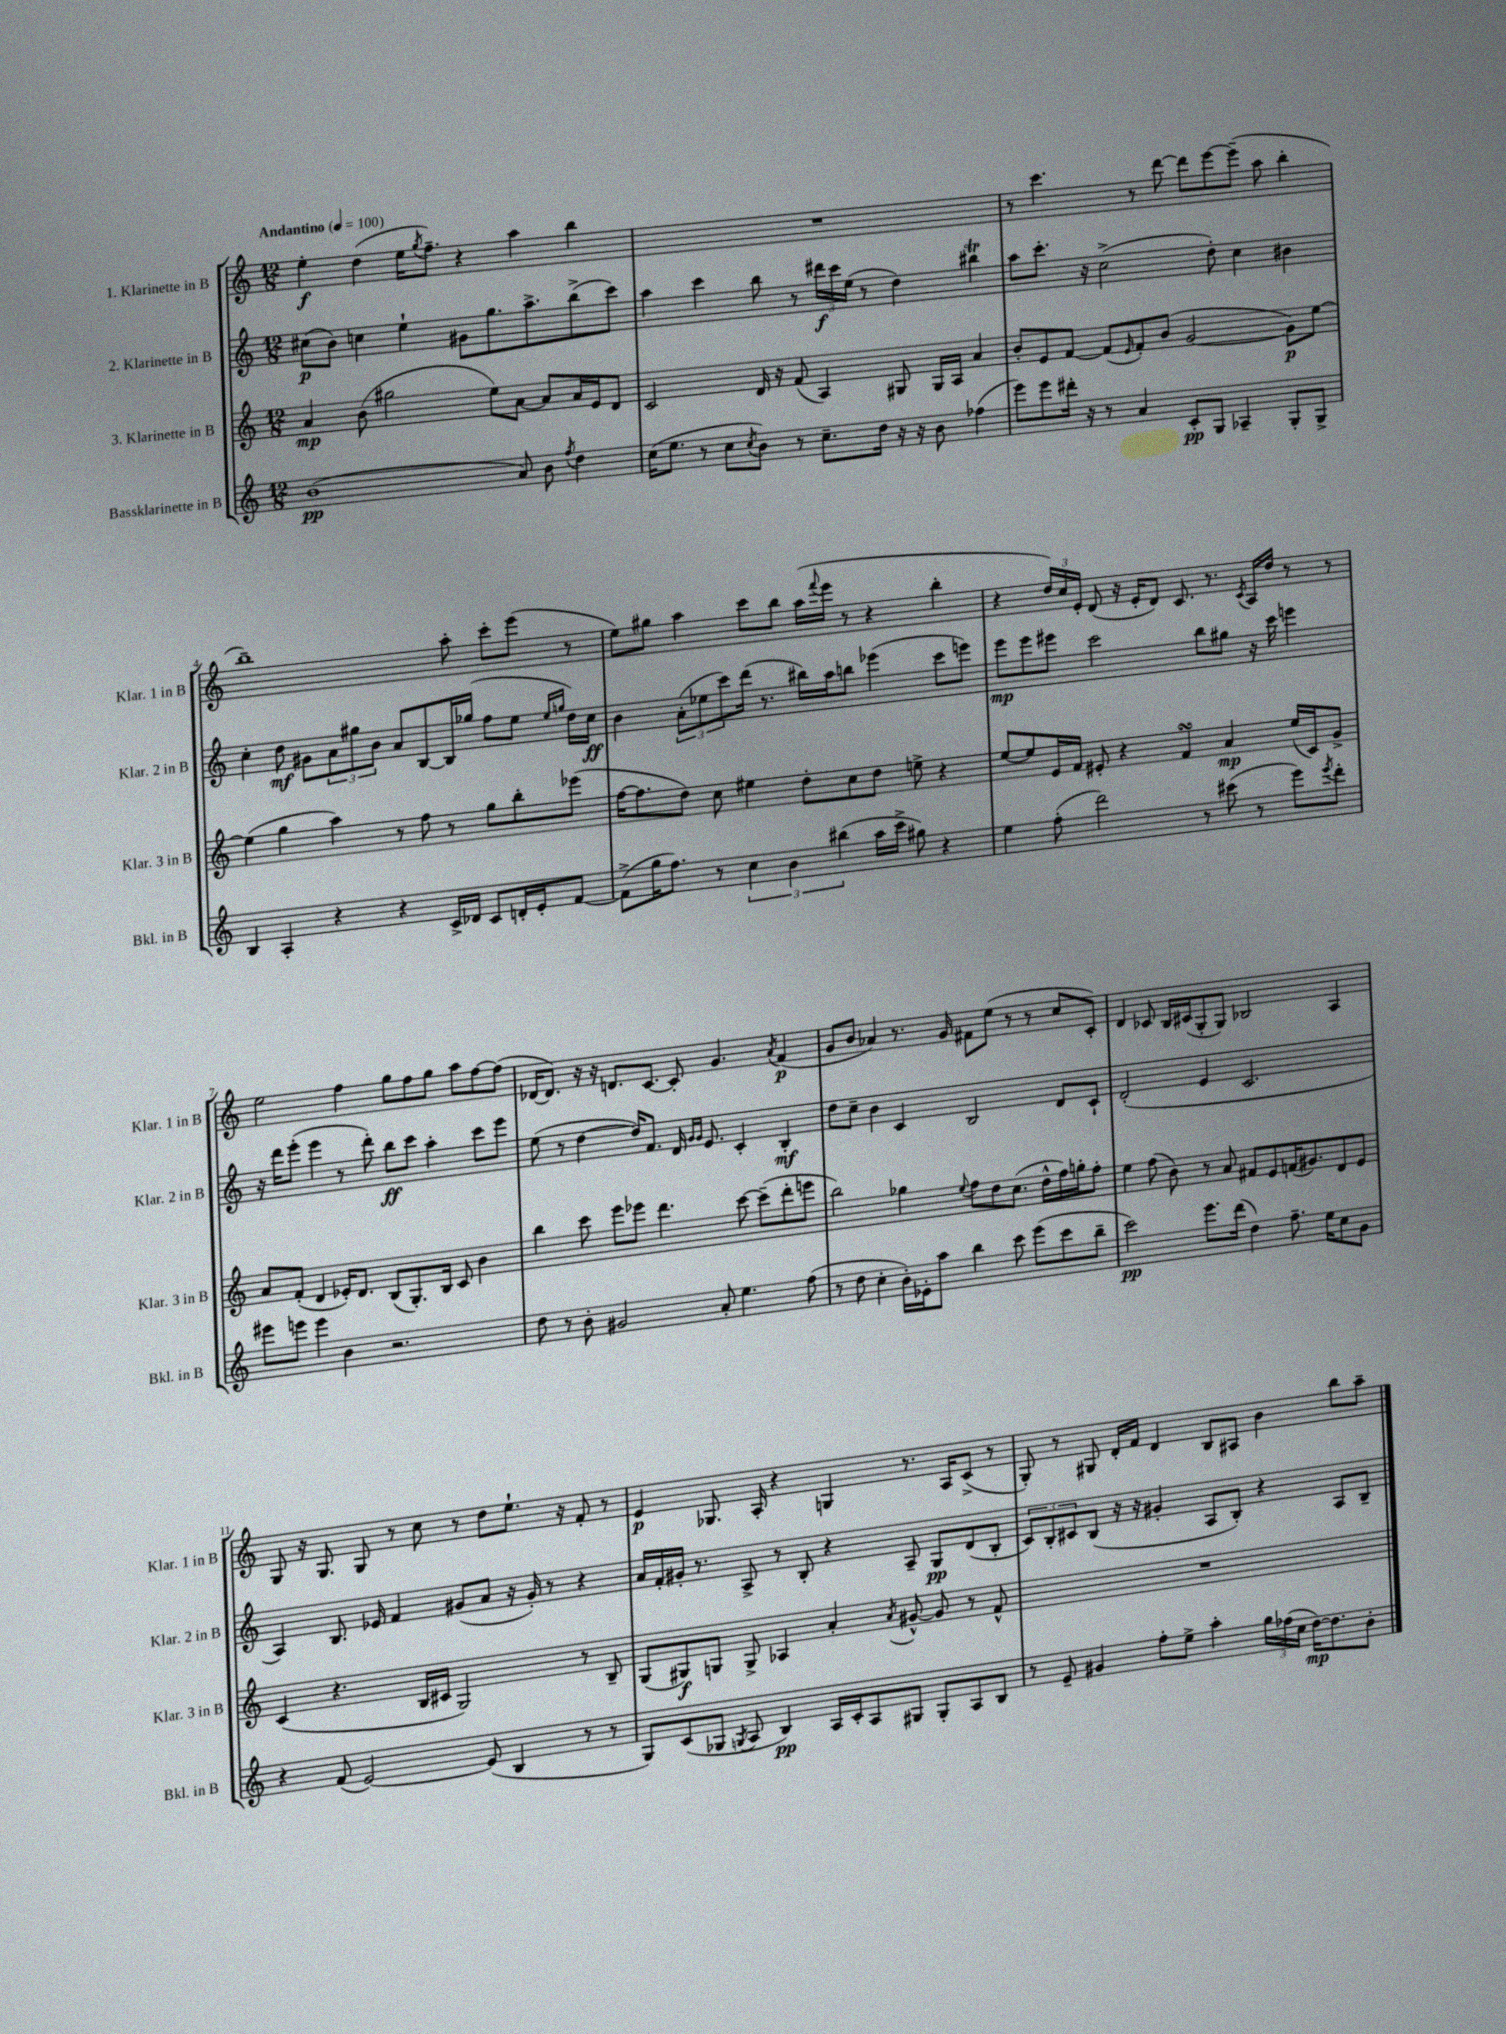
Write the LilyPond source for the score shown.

<<
\new StaffGroup <<
\new Staff = "s0" \with { instrumentName = "1. Klarinette in B" shortInstrumentName = "Klar. 1 in B" } {
    \clef treble \key c \major \numericTimeSignature \time 12/8 \tempo "Andantino" 4 = 100
    e''4-.\f d''4( e''16 \acciaccatura { g''8 } f''8.--) r4 a''4 b''4 |
    R1. |
    r8 c'''4. r8 d'''8~ d'''8 e'''8~ e'''8--( a''8 b''4-. |
    b''1--) a''8-. c'''8-. e'''8( r8 |
    e''8) gis''8 a''4 c'''8 b''8 a''16( \appoggiatura { f'''8 } e'''16 r8 r4 b''4-. |
    r4 \tuplet 3/2 { d''16) c''16 e'16-. } d'8( r16 e'16-. d'8) c'8. r8. \acciaccatura { c'8 } a16 d''16 r8 r8 |
    e''2 f''4 g''8 f''8 g''8 a''8 f''8~ f''8( |
    des'16~ des'8.) r16 r16 d'8. c'8.~ c'8-. g'4. \acciaccatura { a'8 } f'4\p( |
    g'8 b'8 aes'4) r8. g'16 fis'8 e''8( r8 r8 c''8 c'8-.) |
    d'4 ces'8 b16 cis'16( g8-. g8) bes2 a4 |
    g8 r16 g8. g8 r8 c''8 r8 d''8 e''8.-! r16 f'8-. r8 |
    e'4\p ges8. a16-. r4 g4 r8. a16 c'8->( r8 |
    g8-.) r8 gis8 d'16-. f'16 d'4 b8 ais8 b'4 b''8 a''8-- \bar "|." |
}
\new Staff = "s1" \with { instrumentName = "2. Klarinette in B" shortInstrumentName = "Klar. 2 in B" } {
    \clef treble \key c \major \numericTimeSignature \time 12/8
    cis''8\p( b'8) c''4 e''4-! gis'8 g''8. a''8.-> b''8->( c'''8) |
    a''4 c'''4 b''8 r8 \tuplet 3/2 { dis'''16\f c'''16 e''16( } r8 d''4) bis''4\trill |
    a''8 c'''8.-. r16 c''2->( d''8-.) c''4 bis'4 |
    c''4-. d''8\mf gis'8 \tuplet 3/2 { a'8 gis''8 b'8 } a'8 b8~ b16 ges''16( f''8 e''8 \grace { e''16 g''16 } d''16) c''16\ff |
    b'4 \tuplet 3/2 { a'8-.( ees''8 c'''8) } d'''16( r8. bis''16) a''16 b''8 ees'''4( c'''8 e'''8) |
    e'''8\mp e'''8 eis'''8 c'''2 b''8 gis''8 r16 c'''16 e'''4 |
    r16 d'''16 e'''8-.( e'''4 r8 d'''8-.) b''8\ff c'''8 a''4-. c'''8 e'''8 |
    e''8( r8 d''4~ d''16) f'8. d'16 \grace { g'16 g'16 } e'8. c'4-. b4-.\mf |
    d''8 c''8-- b'4 c'4 b2 d'8 c'8-! |
    d'2-.( e'4 c'2. |
    a4) b8. ees'16 f'4 gis'8( a'8 r16 gis'16-.) r8 r4 |
    a'16 f'16-. gis'16-. r8. a8-> r8 b8-. r4 a8-- g8\pp d'8( b8-. |
    \tuplet 3/2 { c'8) b8-. cis'8 } b8( r16 r16 gis'4-. a8 b8-.) r4 a8 b8-- \bar "|." |
}
\new Staff = "s2" \with { instrumentName = "3. Klarinette in B" shortInstrumentName = "Klar. 3 in B" } {
    \clef treble \key c \major \numericTimeSignature \time 12/8
    a'4\mp b'8( gis''2 e''8) a'8~ a'8 a'16 e'16 d'8 |
    c'2 d'16 r16 f'8( a4) gis8 gis16 a16 a'4 |
    b'8-. e'8 f'8~ f'8( \grace { e'16 } f'8-.) b'8( g'2~ g'8\p) e''8~ |
    e''4( g''4 a''4) r8 f''8 r8 g''8 b''8-. ees'''8( |
    f''16~ f''8. d''8) c''8 eis''4 d''8-. c''8 d''8 e''8-> r4 |
    e''8~ e''8 e'16 f'16 eis'8-. r4 f'4\turn a'4\mp e''16( c'16) g'8-> |
    a'8 f'8-.( d'4 ees'16-.) d'8. b8( g8.-.) b16 c'8 b'4 |
    b''4 c'''8 e'''8 ees'''8 d'''4. c'''8~ c'''8--( d'''8-. e'''8 |
    b''2) ges''4 \appoggiatura { e''8 } f''8 d''8 c''8.( d''16-^ f''16) g''16-. f''8-. |
    e''4 f''8( b'8) r8 a'8 fis'8 e'8 f'16( gis'8.) d'8 e'8 |
    c'4( r4. b16 cis'16 g2) r8 b8-- |
    g8( gis8\f) g8 g8-> aes4 a'4-. \acciaccatura { a'8 } gis'8~-^ gis'8 r8 f'8-^ |
    R1. \bar "|." |
}
\new Staff = "s3" \with { instrumentName = "Bassklarinette in B" shortInstrumentName = "Bkl. in B" } {
    \clef treble \key c \major \numericTimeSignature \time 12/8
    b'1\pp( a'8) b'8 \acciaccatura { f''8 } d''4 |
    c''16( e''8. r8 c''8 \acciaccatura { c''8 } b'8) r8 c''8.-- d''16 r16 r16 b'8 fes''4( |
    e'''8) e'''8 dis'''16-. r16 r8 a'4 c'8-.\pp g8 aes4-- g8-. g8-> |
    b4 a4-. r4 r4 c'16-> des'16 c'8 d'16-. e'16-. f'8~ |
    f'8->( g''16 f''8.) r8 \tuplet 3/2 { c''4 b'4 bis''4( } a''16 c'''16-> gis''8) r4 |
    e''4 f''8-.( d'''2) r8 cis'''8( r8 e'''8) \acciaccatura { e'''8 } d'''8-. |
    eis'''8 e'''8 e'''4 b'4 r2. |
    d''8 r8 b'8-. gis'2 a'8-. e''4. f''8( |
    r8 d''8 c''4-. b'16-.) ees'16-. a''8 b''4 c'''8 e'''8( c'''8 b''8-- |
    c'''2\pp) e'''8. d'''16( d''4) f''8.-- e''16 c''8 g'8 |
    r4 f'8( e'2~) e'8( b4 r8 r8 |
    g8) c'8( ges8 \acciaccatura { g8 } a8 b4\pp) a16 c'16-. a8 gis8 gis8-. a8 b8 |
    r8 e'8-- gis'4 f''8-. e''8-> a''4-. \tuplet 3/2 { g''16 fes''16( c''16 } d''16~\mp) d''8. b'8-. \bar "|." |
}
>>
>>
